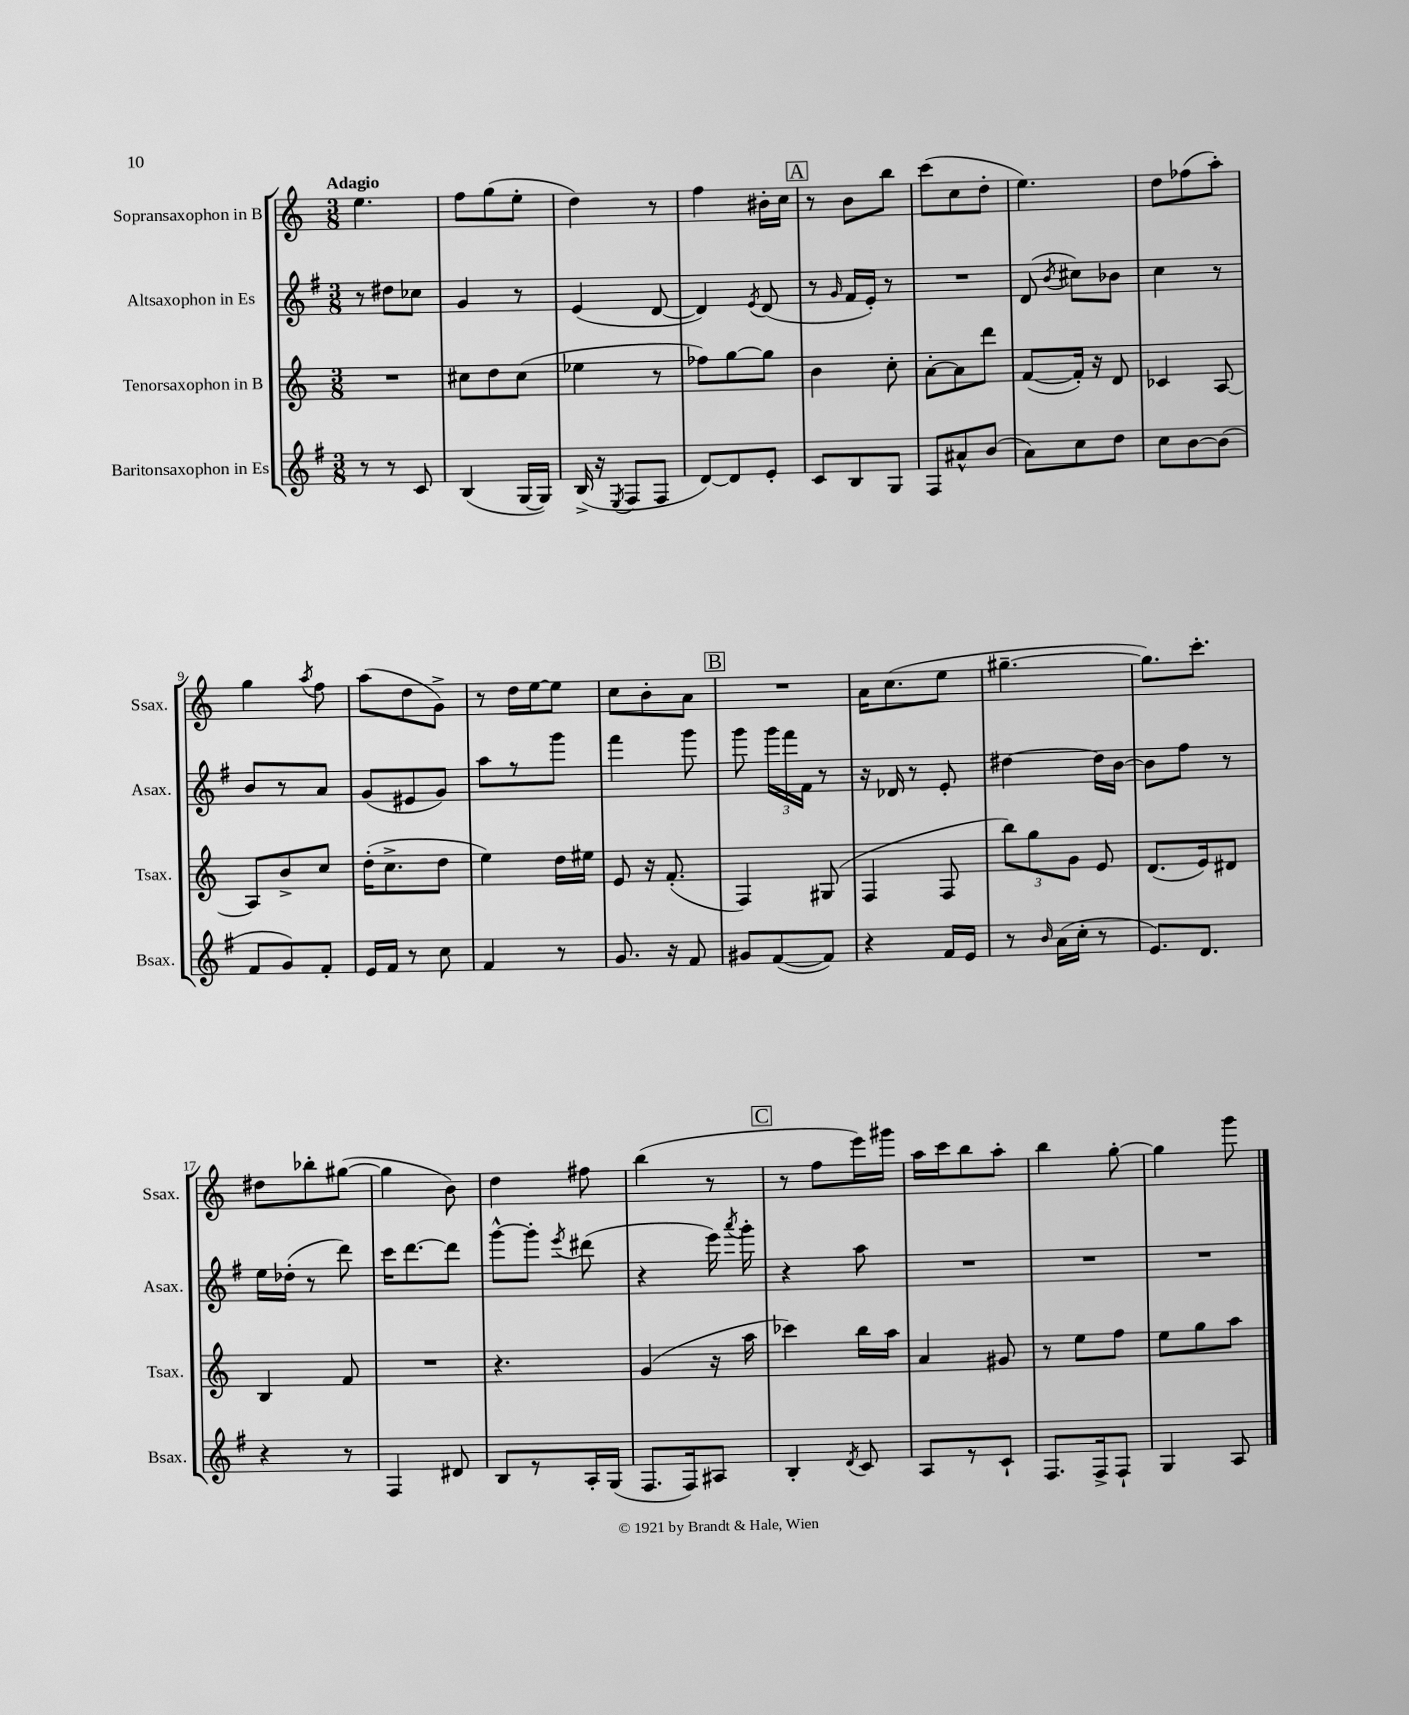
<<
\new StaffGroup <<
\new Staff = "s0" \with { instrumentName = "Sopransaxophon in B" shortInstrumentName = "Ssax." } {
    \clef treble \key c \major \numericTimeSignature \time 3/8 \tempo "Adagio"
    \autoBeamOff e''4. |
    f''8[ g''8( e''8]-. |
    d''4) r8 |
    f''4 bis'16[-. c''16] |
    \mark \markup { \box "A" } r8 b'8[ b''8] |
    c'''8[( c''8 d''8]-. |
    e''4.) |
    d''8[ fes''8( a''8]-.) |
    g''4 \acciaccatura { a''8 } f''8 |
    a''8[( d''8 g'8]->) |
    r8 d''16[ e''16~ e''8] |
    c''8[ b'8-. a'8] |
    \mark \markup { \box "B" } R4. |
    a'16[ c''8.( e''8] |
    gis''4.~-- |
    gis''8.[) c'''8.]-. |
    dis''8[ bes''8-. gis''8]~( |
    gis''4 b'8) |
    d''4 fis''8 |
    b''4( r8 |
    \mark \markup { \box "C" } r8 f''8[ e'''16) gis'''16] |
    a''16[ c'''16 b''8 a''8]-. |
    b''4 g''8~-. |
    g''4 g'''8 \bar "|." |
}
\new Staff = "s1" \with { instrumentName = "Altsaxophon in Es" shortInstrumentName = "Asax." } {
    \clef treble \key g \major \numericTimeSignature \time 3/8
    \autoBeamOff r8 dis''8[ ces''8] |
    g'4 r8 |
    e'4( d'8~ |
    d'4) \acciaccatura { e'8 } d'8( |
    \mark \markup { \box "A" } r8 \grace { g'16 } fis'16[ e'16]-.) r8 |
    R4. |
    d'8( \acciaccatura { b'8 } cis''8[) bes'8] |
    c''4 r8 |
    b'8[ r8 a'8] |
    g'8[( eis'8 g'8]) |
    a''8[ r8 g'''8] |
    fis'''4 g'''8 |
    \mark \markup { \box "B" } g'''8 \tuplet 3/2 { g'''16[ fis'''16 fis'16] } r8 |
    r16 des'16 r8 e'8-. |
    dis''4~ dis''16[ b'16]~ |
    b'8[ fis''8] r8 |
    e''16[ des''16]-.( r8 d'''8) |
    c'''16[ d'''8.~ d'''8] |
    g'''8[~-^ g'''8]-. \acciaccatura { e'''8 } dis'''8( |
    r4 e'''16) \acciaccatura { a'''8 } g'''16-. |
    \mark \markup { \box "C" } r4 a''8 |
    R4. |
    R4. |
    R4. \bar "|." |
}
\new Staff = "s2" \with { instrumentName = "Tenorsaxophon in B" shortInstrumentName = "Tsax." } {
    \clef treble \key c \major \numericTimeSignature \time 3/8
    \autoBeamOff R4. |
    cis''8[ d''8 cis''8]( |
    ees''4 r8 |
    fes''8[) g''8~ g''8] |
    \mark \markup { \box "A" } b'4 c''8-. |
    a'8[~-. a'8 d'''8] |
    f'8[~( f'16]-.) r16 d'8 |
    ces'4 a8~ |
    a8[ b'8-> c''8] |
    d''16[-.( c''8.-> d''8] |
    e''4) d''16[ eis''16] |
    e'8 r16 f'8.-.( |
    \mark \markup { \box "B" } f4) gis8( |
    f4 f8 |
    \tuplet 3/2 { b''8[) g''8 g'8] } e'8 |
    d'8.[( e'16) dis'8] |
    b4 f'8 |
    R4. |
    r4. |
    g'4( r16 a''16 |
    \mark \markup { \box "C" } ces'''4) b''16[ a''16] |
    a'4 gis'8 |
    r8 e''8[ f''8] |
    e''8[ g''8 a''8] \bar "|." |
}
\new Staff = "s3" \with { instrumentName = "Baritonsaxophon in Es" shortInstrumentName = "Bsax." } {
    \clef treble \key g \major \numericTimeSignature \time 3/8
    \autoBeamOff r8 r8 c'8 |
    b4( g16[~ g16]) |
    b16->( r16 \acciaccatura { e8 } fis8[ fis8] |
    d'8[~) d'8 e'8]-. |
    \mark \markup { \box "A" } c'8[ b8 g8] |
    fis8[ ais'8-^ b'8]( |
    a'8[) c''8 d''8] |
    c''8[ b'8~ b'8]( |
    fis'8[ g'8) fis'8]-. |
    e'16[ fis'16] r8 c''8 |
    fis'4 r8 |
    g'8. r16 fis'8 |
    \mark \markup { \box "B" } gis'8[ fis'8~( fis'8]) |
    r4 fis'16[ e'16] |
    r8 \grace { b'16 } a'16[( c''16]-. r8 |
    e'8.[) d'8.] |
    r4 r8 |
    fis4 dis'8 |
    b8[ r8 a16-. g16]( |
    fis8.[ fis16) ais8] |
    \mark \markup { \box "C" } b4-. \acciaccatura { d'8 } c'8 |
    a8[ r8 c'8]-! |
    fis8.[ fis16-> fis8]-! |
    g4 a8 \bar "|." |
}
>>
>>
